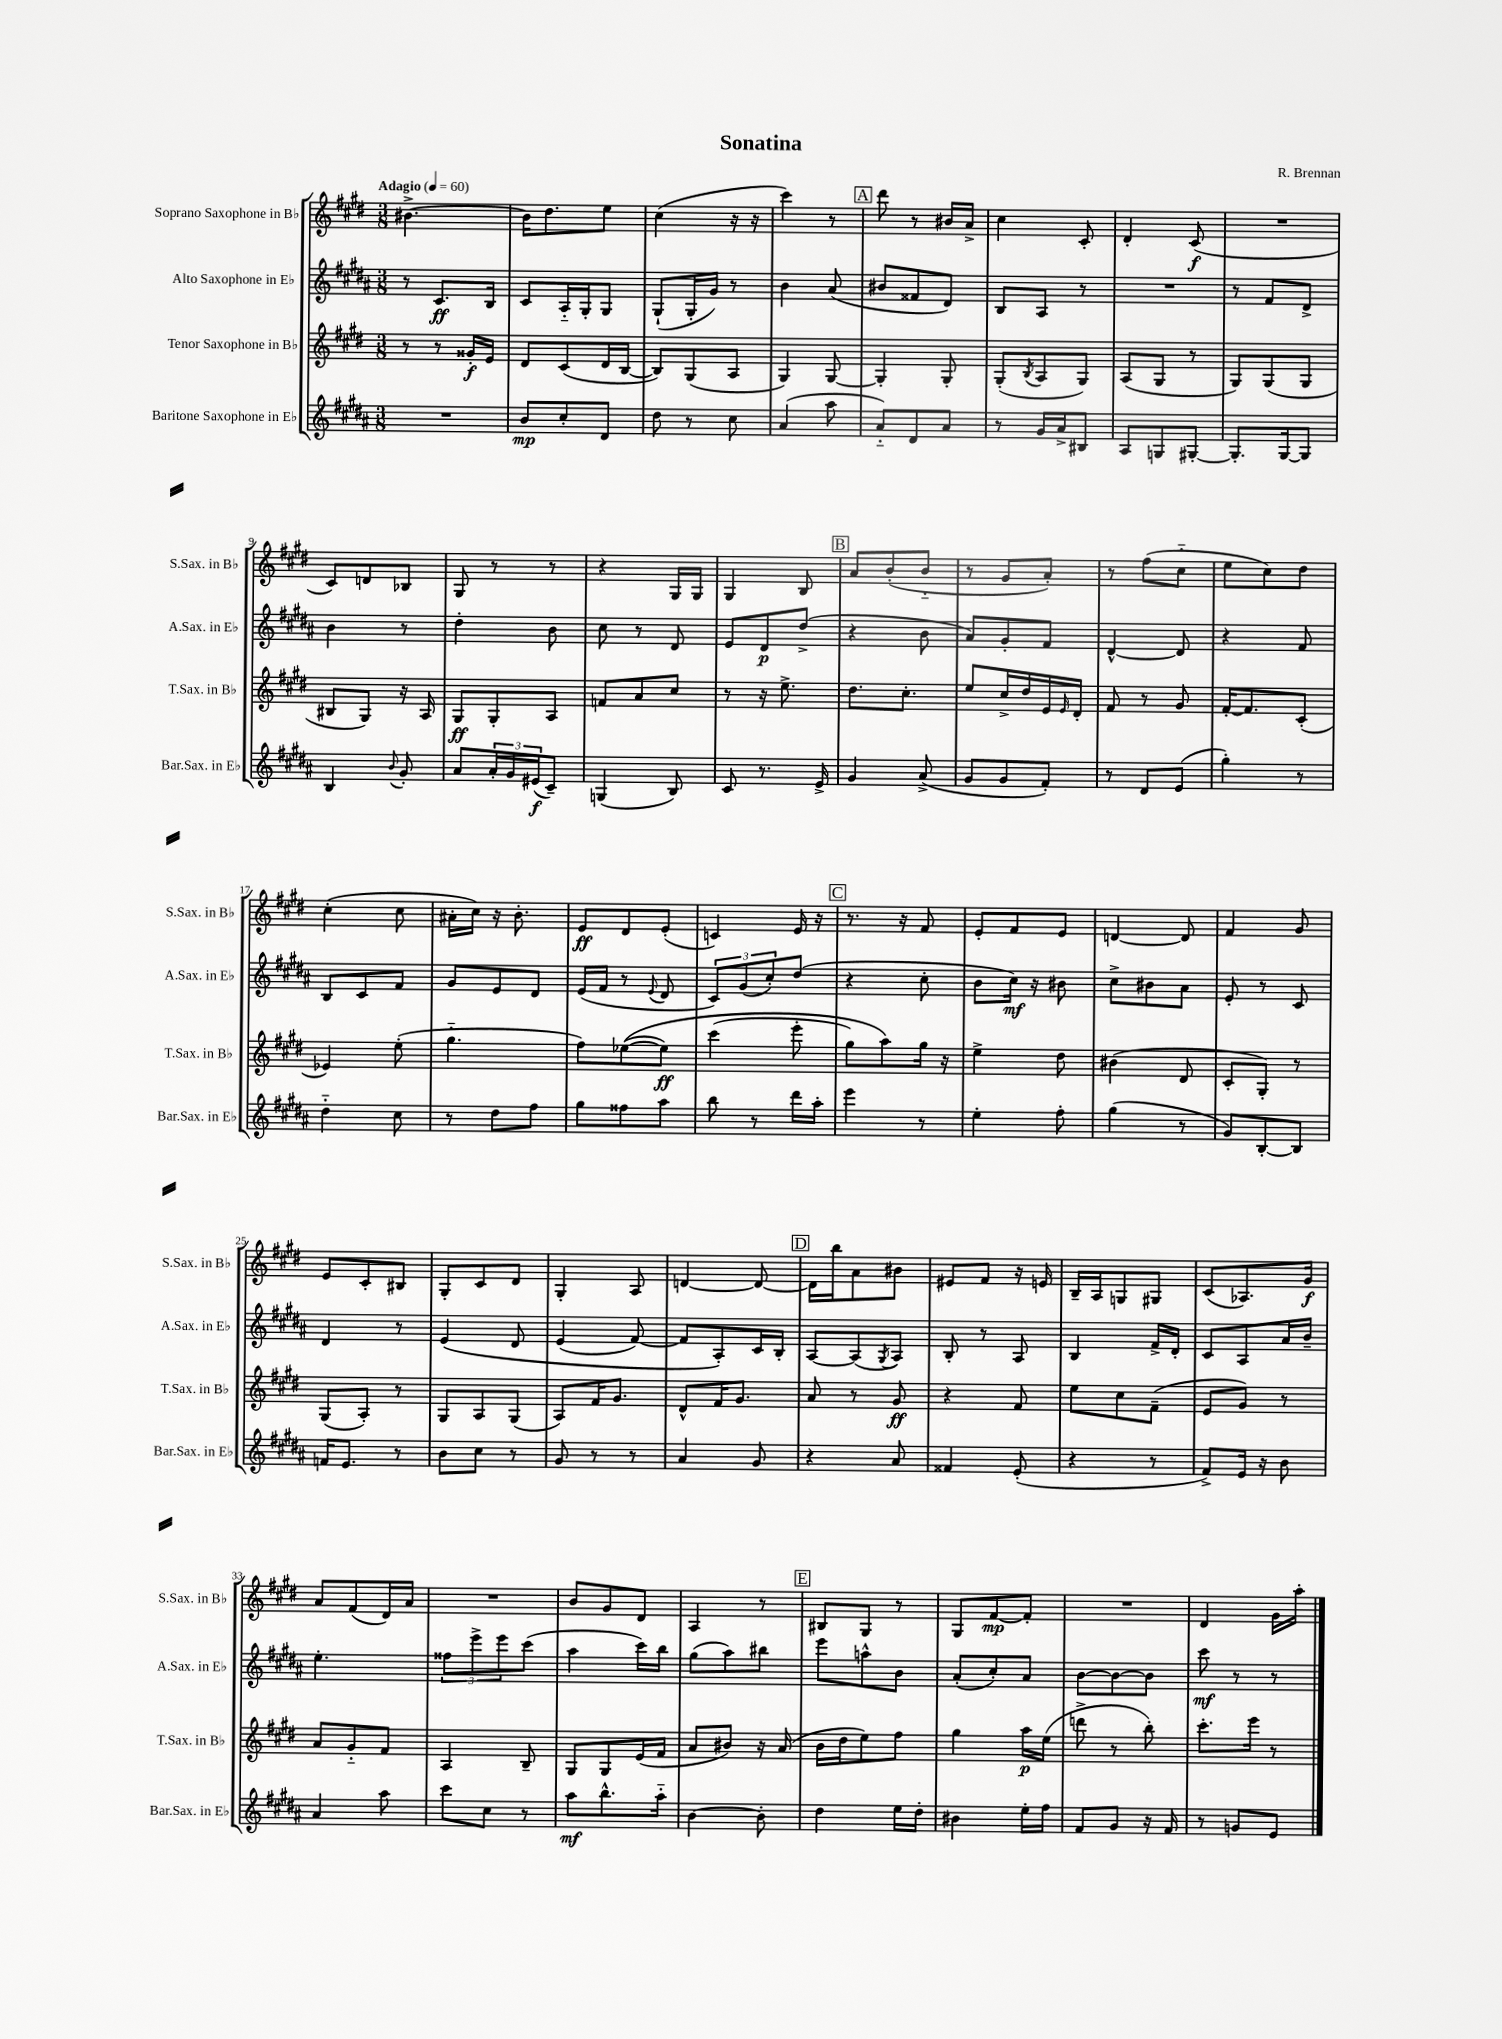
\header { title = "Sonatina" composer = "R. Brennan" }
<<
\new StaffGroup <<
\new Staff = "s0" \with { instrumentName = "Soprano Saxophone in Bb" shortInstrumentName = "S.Sax. in Bb" } {
    \clef treble \key e \major \numericTimeSignature \time 3/8 \tempo "Adagio" 4 = 60
    bis'4.~-> |
    bis'16 dis''8. e''8 |
    cis''4( r16 r16 |
    cis'''4) r8 |
    \mark \markup { \box "A" } dis'''8 r8 bis'16 a'16-> |
    cis''4 cis'8-. |
    dis'4-. cis'8\f( |
    R4. |
    cis'8) d'8 bes8 |
    gis8 r8 r8 |
    r4 gis16 gis16 |
    gis4 b8 |
    \mark \markup { \box "B" } a'8 b'8-.( b'8-_ |
    r8 gis'8 a'8-.) |
    r8 fis''8( cis''8-_ |
    e''8 cis''8) dis''8 |
    cis''4-.( cis''8 |
    ais'16-. cis''16) r16 b'8.-. |
    e'8\ff dis'8 e'8-.( |
    c'4) e'16 r16 |
    \mark \markup { \box "C" } r8. r16 fis'8 |
    e'8-. fis'8 e'8 |
    d'4~ d'8 |
    fis'4 gis'8 |
    e'8 cis'8-. bis8 |
    gis8-. cis'8 dis'8 |
    gis4-. a8 |
    d'4~ d'8~ |
    \mark \markup { \box "D" } d'16 b''16 a'8 bis'8 |
    eis'8 fis'8 r16 e'16 |
    b16-- a16 g8 gis8 |
    cis'8( aes8.) gis'16\f |
    a'8 fis'8( dis'16) a'16 |
    R4. |
    b'8 gis'8 dis'8 |
    a4 r8 |
    \mark \markup { \box "E" } bis8 gis8 r8 |
    gis8 fis'8~\mp fis'8-. |
    R4. |
    dis'4 gis'16 a''16-. \bar "|." |
}
\new Staff = "s1" \with { instrumentName = "Alto Saxophone in Eb" shortInstrumentName = "A.Sax. in Eb" } {
    \clef treble \key b \major \numericTimeSignature \time 3/8
    r8 cis'8.\ff b16 |
    cis'8 ais16-_ gis16-. gis8 |
    gis8-!( gis16-. gis'16) r8 |
    b'4 ais'8( |
    \mark \markup { \box "A" } bis'8 fisis'8 dis'8) |
    b8 ais8 r8 |
    R4. |
    r8 fis'8 dis'8-> |
    b'4 r8 |
    dis''4-. b'8 |
    cis''8 r8 dis'8 |
    e'8 dis'8\p dis''8->( |
    \mark \markup { \box "B" } r4 b'8 |
    ais'8) gis'8-. fis'8 |
    dis'4~-^ dis'8 |
    r4 fis'8 |
    b8 cis'8 fis'8 |
    gis'8 e'8 dis'8 |
    e'16( fis'16 r8 \appoggiatura { e'8 } dis'8 |
    \tuplet 3/2 { cis'8) gis'8( cis''8-.) } dis''8( |
    \mark \markup { \box "C" } r4 cis''8-. |
    b'8 cis''16\mf) r16 bis'8 |
    cis''8-> bis'8 ais'8 |
    e'8-. r8 cis'8 |
    dis'4 r8 |
    e'4\( dis'8 |
    e'4( fis'8~) |
    fis'8 ais8-.\) cis'16 b16-. |
    \mark \markup { \box "D" } ais8~ ais8( \acciaccatura { gis8 } ais8) |
    b8-. r8 ais8 |
    b4 fis'16-> dis'16-. |
    cis'8 ais8 ais'16 b'16-- |
    e''4.-. |
    \tuplet 3/2 { fisis''8 e'''8-> e'''8 } cis'''8( |
    ais''4 cis'''16) b''16 |
    gis''8( ais''8) bis''8 |
    \mark \markup { \box "E" } e'''8 a''8-^ b'8 |
    ais'8-.( cis''8-.) ais'8 |
    b'8~ b'8~ b'8 |
    cis'''8\mf r8 r8 \bar "|." |
}
\new Staff = "s2" \with { instrumentName = "Tenor Saxophone in Bb" shortInstrumentName = "T.Sax. in Bb" } {
    \clef treble \key e \major \numericTimeSignature \time 3/8
    r8 r8 gisis'16-.\f e'16 |
    dis'8 cis'8( dis'16 b16~ |
    b8) gis8( a8 |
    gis4) gis8~ |
    \mark \markup { \box "A" } gis4-. gis8-. |
    gis8-.( \acciaccatura { b8 } a8 gis8) |
    a8( gis8 r8 |
    gis8) gis8( gis8 |
    bis8 gis8) r16 a16 |
    gis8\ff gis8-. a8 |
    f'8 a'8 cis''8 |
    r8 r16 e''8.-> |
    \mark \markup { \box "B" } dis''8. cis''8.-. |
    e''8 cis''16-> dis''16 e'16 \grace { e'16 } dis'16-. |
    fis'8 r8 gis'8 |
    fis'16~-. fis'8. cis'8-.( |
    ees'4) e''8-.( |
    gis''4.-_ |
    fis''8) ees''8~(\( ees''8\ff) |
    cis'''4( e'''8-. |
    \mark \markup { \box "C" } gis''8) a''8\) gis''16 r16 |
    e''4-> dis''8 |
    bis'4( dis'8 |
    cis'8-. gis8-.) r8 |
    gis8( a8-.) r8 |
    gis8 a8 gis8( |
    a8) fis'16 gis'8. |
    dis'8-^ fis'16 gis'8. |
    \mark \markup { \box "D" } a'8 r8 gis'8\ff |
    r4 fis'8 |
    e''8 cis''8 fis'8--( |
    e'8 gis'8) r8 |
    a'8 gis'8-_ fis'8 |
    a4 b8-- |
    gis8 gis8 e'16( fis'16 |
    a'8 bis'8) r16 a'16( |
    \mark \markup { \box "E" } b'16 dis''16 e''8) fis''8 |
    gis''4 a''16\p e''16( |
    d'''8-> r8 b''8-.) |
    cis'''8.-. e'''16 r8 \bar "|." |
}
\new Staff = "s3" \with { instrumentName = "Baritone Saxophone in Eb" shortInstrumentName = "Bar.Sax. in Eb" } {
    \clef treble \key b \major \numericTimeSignature \time 3/8
    R4. |
    b'8\mp cis''8-. dis'8 |
    dis''8 r8 cis''8 |
    ais'4( ais''8 |
    \mark \markup { \box "A" } ais'8-_) dis'8 ais'8 |
    r8 gis'16 ais'16-> bis8 |
    ais8 g8 gis8~-. |
    gis8.-. gis16~ gis8 |
    b4 \appoggiatura { b'8 } gis'8-. |
    ais'8 \tuplet 3/2 { ais'16-. gis'16 eis'16\f( } cis'8--) |
    g4( b8) |
    cis'8 r8. e'16-> |
    \mark \markup { \box "B" } gis'4 ais'8->( |
    gis'8 gis'8 fis'8-.) |
    r8 dis'8 e'8( |
    gis''4-.) r8 |
    dis''4-_ cis''8 |
    r8 dis''8 fis''8 |
    gis''8 fisis''8 ais''8 |
    b''8 r8 dis'''16 ais''16-. |
    \mark \markup { \box "C" } e'''4 r8 |
    e''4-. fis''8-. |
    gis''4( r8 |
    gis'8) b8~-. b8 |
    f'16 e'8. r8 |
    b'8 cis''8 r8 |
    gis'8 r8 r8 |
    ais'4 gis'8 |
    \mark \markup { \box "D" } r4 ais'8 |
    fisis'4 e'8-.( |
    r4 r8 |
    fis'8->) e'16 r16 b'8 |
    ais'4 ais''8 |
    cis'''8 cis''8 r8 |
    ais''8\mf b''8.-^ ais''16-_ |
    b'4~ b'8-. |
    \mark \markup { \box "E" } dis''4 e''16 dis''16-. |
    bis'4 e''16-. fis''16 |
    fis'8 gis'8 r16 fis'16 |
    r8 g'8 e'8 \bar "|." |
}
>>
>>
